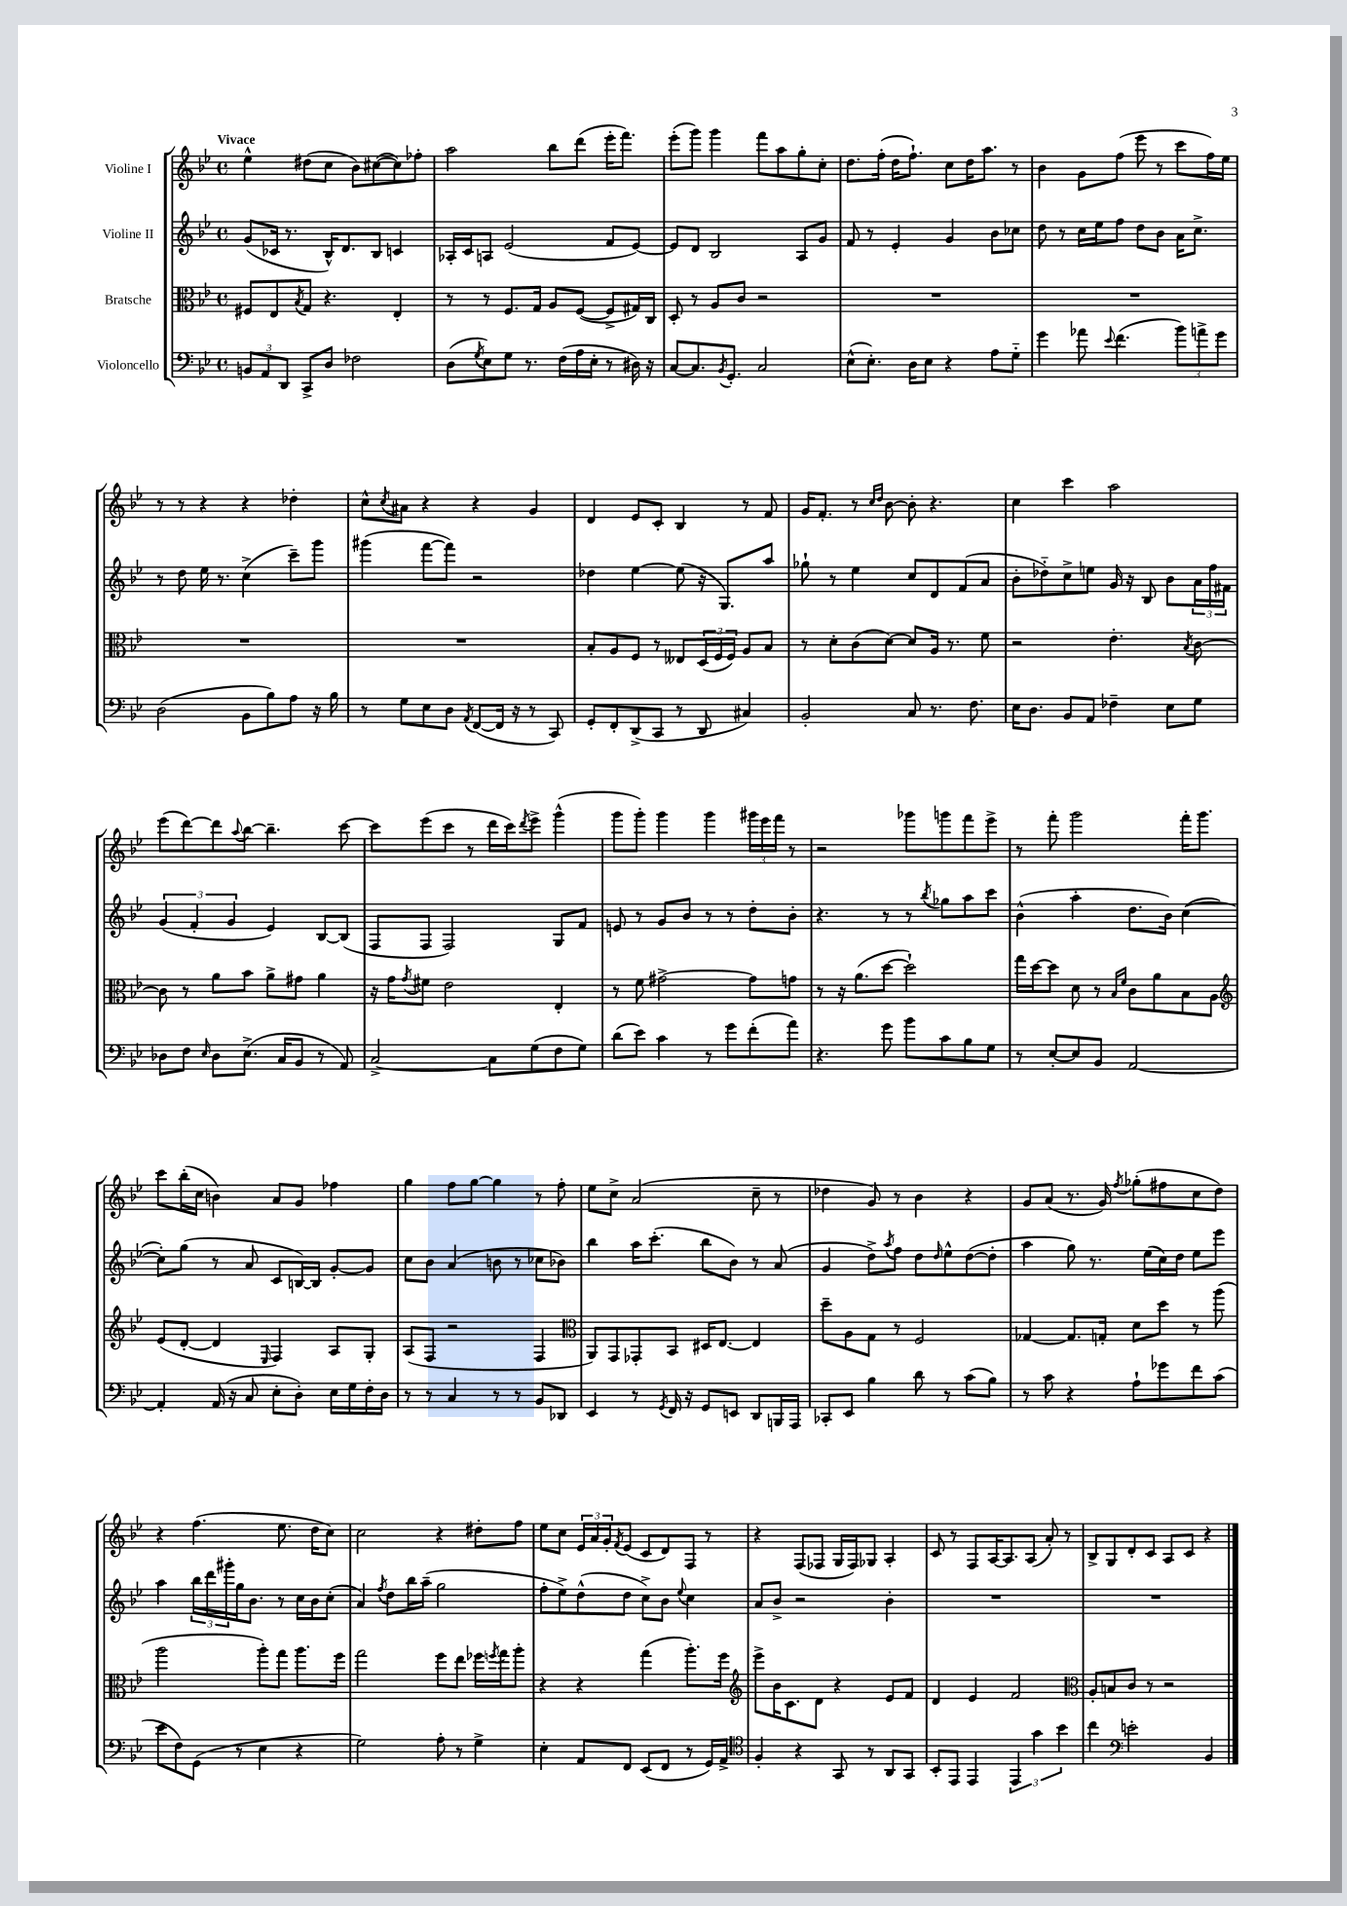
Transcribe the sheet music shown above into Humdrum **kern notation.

**kern	**kern	**kern	**kern
*part4	*part3	*part2	*part1
*staff4	*staff3	*staff2	*staff1
*I"Violoncello	*I"Bratsche	*I"Violine II	*I"Violine I
*clefF4	*clefC3	*clefG2	*clefG2
*k[b-e-]	*k[b-e-]	*k[b-e-]	*k[b-e-]
*M4/4	*M4/4	*M4/4	*M4/4
*met(c)	*met(c)	*met(c)	*met(c)
=1	=1	=1	=1
!	!	!	!LO:TX:a:B:t=Vivace
12BBn/L	8F#X/L	(8g/L	4ee-^^\
12AA/	.	.	.
.	8E-/	16c-X/Jk	.
12DD/J	.	.	.
.	.	8.r	.
.	8qB-/	.	.
8CC^/L	8G/J	.	(8dd#X\L
8D/J	4.r	16B-^^/KL)	8cc\J
.	.	8.d/	.
2F-X\	.	.	8b-\L)
.	.	8B-/J	([8cc#X\
.	4E-'/	4cn/	8cc#\])
.	.	.	8ff-X'\J
=2	=2	=2	=2
(8D\L	8r	16A-X'/LL	2aa\
.	.	16c/J	.
8qG/	.	.	.
8E-\)	8r	8An/J	.
8G\J	8.F/L	(2e-/	.
8.r	.	.	.
.	16G/Jk	.	.
.	8A/L	.	8bb-\L
(16F\LL	.	.	.
16A\	([8F/J	.	(8ddd\J
16E-'\JJ	.	.	.
8r	8F^/L]	8f/L	16eee-'\KL
.	.	.	8.fff\J)
16D#X\)	16G#X/L)	[8e-/J)	.
16r	16C/JJ	.	.
=3	=3	=3	=3
[8C/L	8D'/	8e-/L]	(8eee-'\L
8.C/]	8r	8d/J	8ggg\J)
.	8A/L	2B-/	4ggg\
8qBB-/	.	.	.
8.GG'/J	.	.	.
.	8c/J	.	.
2C/	2r	.	8fff\L
.	.	.	8aa\
.	.	8A/L	8gg'\
.	.	8g/J	8cc'\J
=4	=4	=4	=4
(8E-^^\L	1r	8f/	8.dd\L
8.E-'\J)	.	8r	.
.	.	.	(16ff'\Jk
.	.	4e-'/	16dd\KL
16D\KL	.	.	8.ff`\J)
8E-\J	.	.	.
4r	.	4g/	8cc\L
.	.	.	16dd\K
.	.	.	8.aa\J
8A\L	.	8b-\L	.
8G\J	.	8cc-X\J	8r
=5	=5	=5	=5
4g\	1r	8dd\	4b-\
.	.	8r	.
8a-X\	.	16cc\LL	8g\L
.	.	16ee-\J	.
8qqe-/	.	.	.
(4.f\	.	8ff\J	(8ff\J
.	.	8dd\L	8eee-\
.	.	8b-\J	8r
12b-\L)	.	16a\KL	8ccc\L
.	.	8.cc^\J	.
12an^\	.	.	.
.	.	.	16ff\L)
12g\J	.	.	.
.	.	.	16ee-\JJ
!!LO:LB:g=z
=6	=6	=6	=6
(2D\	1r	8r	8r
.	.	8dd\	8r
.	.	16ee-\	4r
.	.	8.r	.
8BB-\L	.	(4cc^\	4r
8B-\)	.	.	.
8A\J	.	8ccc~\L)	4dd-X'\
16r	.	8ggg\J	.
16B-\	.	.	.
=7	=7	=7	=7
8r	1r	(4ggg#X\	8cc^^\L
.	.	.	8qcc/
8G\L	.	.	8a#X\J
8E-\	.	[8fff\L	4r
8D\J	.	8fff\J])	.
8qAA/	.	.	.
([8FF/L	.	2r	4r
16FF/Jk]	.	.	.
16r	.	.	.
8r	.	.	4g/
8CC/)	.	.	.
=8	=8	=8	=8
8GG'/L	8B-'/L	4dd-X\	4d/
8FF'/	8A/	.	.
(8DD^/	8F/J	[4ee-\	8e-/L
8CC/J	8r	.	8c'/J
8r	8E--X/L	(8ee-\]	4B-/
8DD/	(24D/L	16r	.
.	24F/	.	.
.	.	8.G/L)	.
.	24F/JJ)	.	.
4C#X/)	8A/L	.	8r
.	8B-/J	8aa/J	8f/
=9	=9	=9	=9
2BB-'/	8r	8gg-X`\	16g/KL
.	.	.	8.f'/J
.	8d'\L	8r	.
.	(8c\	4ee-\	8r
.	.	.	16qqcc/LL
.	.	.	16qqdd/JJ
.	[8d\J)	.	[8b-\
8C/	8d/L]	8cc/L	8b-'\]
8.r	16A/Jk	8d/	4.r
.	8.r	.	.
.	.	(8f/	.
8.F\	.	.	.
.	8f\	8a/J	.
=10	=10	=10	=10
16E-\KL	2r	8b-'\L	4cc\
8.D\J	.	.	.
.	.	8dd-X\)	.
8BB-/L	.	8cc^\	4ccc\
8AA/J	.	8een\J	.
4F-X~\	4.e-'\	16g/	2aa\
.	.	16r	.
.	.	8B-/	.
8E-\L	.	8b-\L	.
.	8qB-/	.	.
8G\J	[8c\	24a\L	.
.	.	24ff\	.
.	.	24f#X\JJ	.
!!LO:LB:g=z
=11	=11	=11	=11
8D-X\L	8c\]	(6g/	(8eee-\L
8F\J	8r	.	[8ddd\)
.	.	6f'/	.
16qqE-/	.	.	.
8D-\L	8a\L	.	8ddd\]
.	.	6g/	.
.	.	.	8qqaa/
(8.E-^\J	8b-\J	.	[8bb-\J
.	8a^\L	4e-/)	4.bb-~\]
16C/KL	.	.	.
8BB-/J	8g#X\J	.	.
8r	4a\	[8B-/L	.
8AA/)	.	(8B-/J]	[8ccc\
=12	=12	=12	=12
[2C^/	16r	8F/L	8ccc\L]
.	16g\KL	.	.
.	8qg/	.	.
.	8f#X\J	8F/J	(8eee-\
.	2e-\	2F/)	8ccc\J
.	.	.	8r
8C\L]	.	.	16ddd\LL
.	.	.	16ccc\J)
.	.	.	8qddd/
(8G\	.	.	8eee-^\J
8F\	4E-'/	8G/L	(4ggg^^\
8G\J)	.	8f/J	.
=13	=13	=13	=13
(8d\L	8r	8en/	8ggg\L
8e-\J)	8f\	8r	8ggg'\J)
4c\	[2g#X^\	8g/L	4ggg\
.	.	8b-/J	.
8r	.	8r	4ggg\
8g\L	.	8r	.
(8f'\	8g#\L]	8dd'\L	24ggg#X\LL
.	.	.	24eee-\
.	.	.	24fff\JJ
8a\J)	8gn\J	8b-'\J	8r
=14	=14	=14	=14
4.r	8r	4.r	2r
.	16r	.	.
.	(8.a\L	.	.
8g\	[8dd\J	8r	.
8b-\L	2dd`\])	8r	8ggg-X\L
.	.	8qbb-/	.
8c\	.	8gg-X\L	8gggn\
8B-\	.	8aa\	8fff\
8G\J	.	8ccc\J	8eee-^\J
=15	=15	=15	=15
8r	16gg\LL	(4b-^^\	8r
.	[16dd\J	.	.
[8E-'/L	8dd\J]	.	8fff'\
8E-/]	8d\	4aa'\	2ggg\
8BB-/J	8r	.	.
.	16qqB-/LL	.	.
.	16qqf/JJ	.	.
[2AA/	8c\L	8.dd\L	.
.	8a\	.	.
.	.	16b-\Jk)	.
.	8B-\	([4cc\	16fff'\KL
.	.	.	8.ggg\J
.	8A\J	.	.
!!LO:LB:g=z
=16	=16	=16	=16
*	*clefG2	*	*
4AA'/]	(8e-/L	8cc'\L])	8ccc\L
.	[8d'/J	(8gg\J	(16bb-'\L
.	.	.	16cc\JJ
(16AA/	4d/]	8r	4bn\)
16r	.	.	.
8C/	.	8a/	.
.	16qqE-/	.	.
8E-'\L	4F/)	8c/L	8a/L
8D'\J)	.	[16Bn/L)	8g/J
.	.	16B/JJ]	.
16E-\LL	8A/L	[8g'/L	4ff-X\
16G\	.	.	.
16F'\	8G'/J	8g/J]	.
16D\JJ	.	.	.
=17	=17	=17	=17
8r	(8A/L	8cc\L	4gg\
8r	8F/J	8b-\J	.
4C/	2r	(4a/	8ff\L
.	.	.	[8gg\J
8r	.	8bn\	4gg\]
8r	.	8r	.
8BB-/L	4F/	8cc-X\L	8r
8DD-X/J	.	8b-X\J)	8ff'\
=18	=18	=18	=18
*	*clefC3	*	*
4EE-/	8AA/L)	4bb-\	8ee-\L
.	8GG/	.	8cc^\J
8r	8GG-X'/	16aa\KL	(2a/
.	.	(8.ccc'\J	.
8qGG/	.	.	.
16FF/	8BB-/J	.	.
16r	.	.	.
8GG/L	16D#X/KL	8bb-\L	.
.	[8.E-/J	.	.
8EEn/J	.	8b-\J)	.
8DD/L	4E-/]	8r	8cc~\
16BBBn/L	.	(8a/	8r
16AAA/JJ	.	.	.
=19	=19	=19	=19
8CC-X'/L	8dd~\L	4g/	4dd-X\
8EE-/J	8A\	.	.
4B-\	8G\J	8dd^\L)	8g/)
.	.	8qaa/	.
.	8r	8ff\J	8r
8d\	2F/	8dd\L	4b-\
.	.	16qqdd/	.
8r	.	8ee-^^\	.
(8c\L	.	([8dd\	4r
8B-\J)	.	8dd'\J]	.
=20	=20	=20	=20
8r	[4G-X/	4aa\	8g/L
8c\	.	.	(8a/J
4r	8.G-/L]	8gg\)	8.r
.	.	8.r	.
.	16Gn'/Jk	.	16g/)
.	.	.	8qff/
8A`\L	8d\L	.	(8gg-X'\L
.	.	(16ee-\LL	.
8g-X\	8dd\J	16cc\)	8ff#X\
.	.	16dd\JJ	.
8f\	8r	8ee-\L	8cc\
(8c\J	(8aa\	8eee-\J	8dd\J)
!!LO:LB:g=z
=21	=21	=21	=21
8e-\L	2aa\	4aa\	4r
8F\)	.	.	.
(8GG\J	.	24bb-\LL	(4.ff\
.	.	24ddd\	.
.	.	24ggg#X'\	.
8r	.	16gg\J	.
.	.	8.b-\J	.
4E-\	8aa'\L)	.	.
.	8gg\J	8r	8.ee-\
4r	8.aa\L	16cc\LL	.
.	.	16b-\J	16dd\KL
.	.	(8cc'\J	8cc\J)
.	16ff\Jk	.	.
=22	=22	=22	=22
2G\)	2gg\	4a/)	2cc\
.	.	8qff/	.
.	.	8dd\L	.
.	.	16bb-\L	.
.	.	(16aa~\JJ	.
8A'\	8ff\L	2gg\	4r
8r	8ee-\J	.	.
4G^\	16ff-X\LL	.	8dd#X'\L
.	8qffn/	.	.
.	16gg\J	.	.
.	8aa'\J	.	8ff\J
=23	=23	=23	=23
4E-'\	4r	8ff'\L	8ee-\L
.	.	8ee-^\)	8cc\J
8AA/L	4r	(8dd^^\	24e-/LL
.	.	.	24a/
.	.	.	24g'/J
.	.	.	8qf/
8FF/J	.	8dd\J	(8e-/J
(8EE-/L	(4gg\	8cc^\L)	8c/L
8FF/J	.	8b-\J	8d/)
.	.	8qqee-/	.
8r	8.aa'\L)	4cc\	8F/J
16GG/LL)	.	.	8r
16AA^/JJ	16ff\Jk	.	.
=24	=24	=24	=24
*clefC4	*clefG2	*	*
4F'/	8eee-^\L	8a/L	4r
.	16b-\K	8b-^/J	.
.	8.c\	.	.
4r	.	2r	(8F/L
.	8d\J	.	8F-X/J
8GG/	4r	.	16G/LL
.	.	.	16F-/J)
8r	.	.	8G-X/J
8AA/L	8e-/L	4b-'\	4A'/
8GG/J	8f/J	.	.
=25	=25	=25	=25
8BB-'/L	4d/	1r	8c/
8EE-/J	.	.	8r
4EE-/	4e-/	.	8F/L
.	.	.	[16A/K
.	.	.	8.A/]
6EE-/	2f/	.	.
.	.	.	(8A/J
6g\	.	.	.
.	.	.	8a'/)
6b-\	.	.	.
.	.	.	8r
=26	=26	=26	=26
*	*clefC3	*	*
4cc\	8A'/L	1r	8B-^/L
.	8Bn/	.	8G/
*clefF4	*	*	*
2en'\	8c/J	.	8d'/
.	8r	.	8c/J
.	2r	.	8A/L
.	.	.	8c/J
4BB-/	.	.	4r
==	==	==	==
*-	*-	*-	*-
